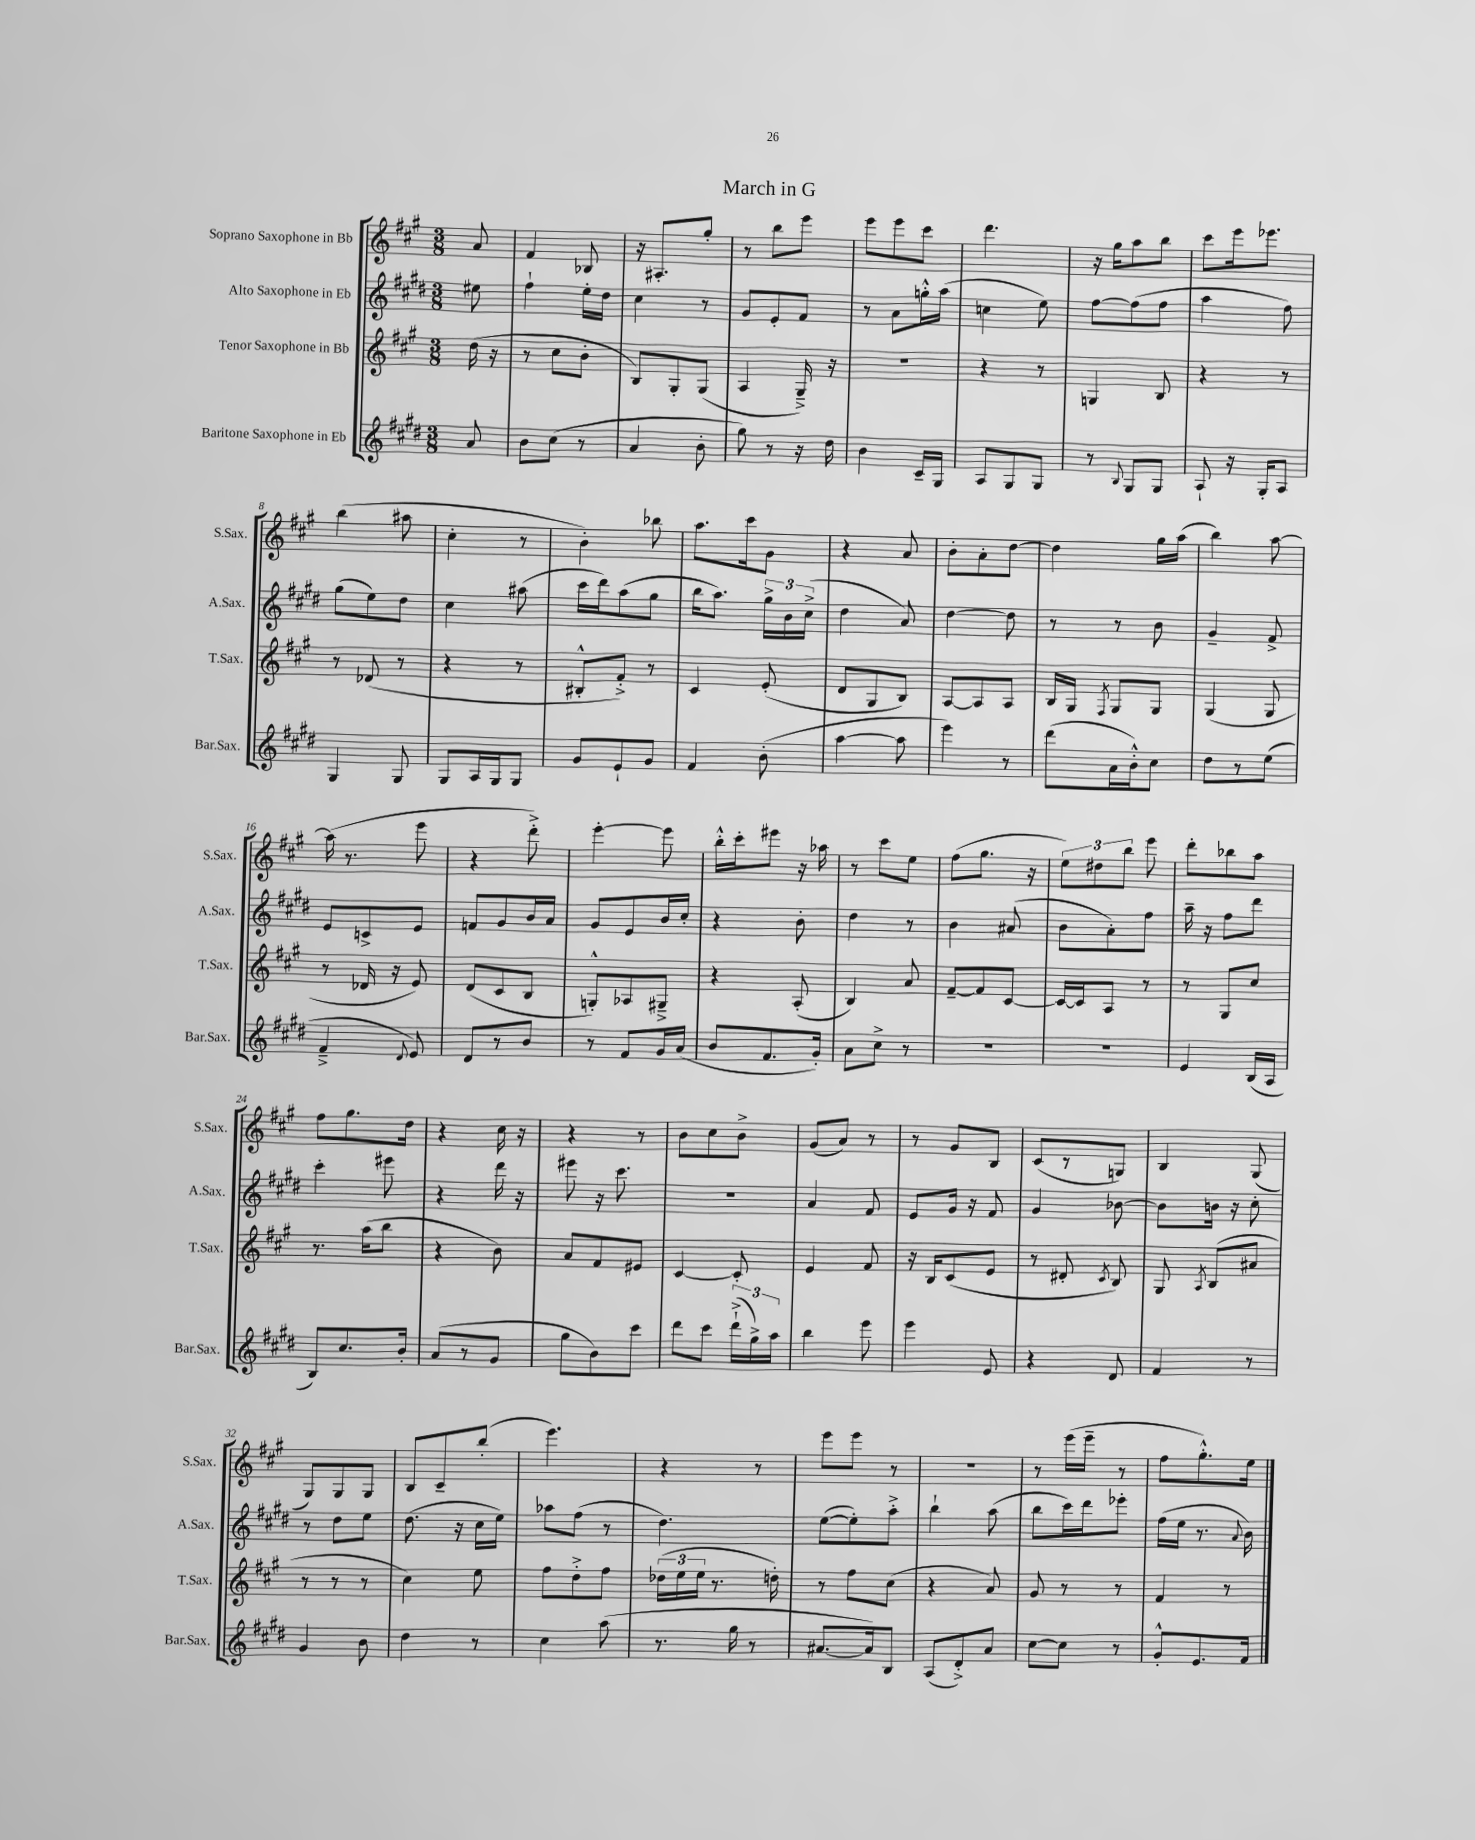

**kern	**kern	**kern	**kern
*staff4	*staff3	*staff2	*staff1
*clefG2	*clefG2	*clefG2	*clefG2
*k[f#c#g#d#]	*k[f#c#g#]	*k[f#c#g#d#]	*k[f#c#g#]
*M3/8	*M3/8	*M3/8	*M3/8
8a	(16dd	8ee#	8a
.	16r	.	.
=	=	=	=
8b	8r	4ff#`	4f#
(8cc#	8cc#	.	.
8r	8b'	16ee'	8B-
.	.	16dd#	.
=	=	=	=
4a	8B)	4cc#	16r
.	.	.	8.A#'
.	8G#'	.	.
8b'	(8G#	8r	8gg#'
=	=	=	=
8gg#)	4A	8g#	8r
8r	.	8e'	8bb
16r	16G#~^)	8f#	8eee
16dd#	16r	.	.
=	=	=	=
4b	4.r	8r	8eee
.	.	8a	8eee
16c#~	.	16gg'^^	8ccc#
16G#	.	(16aa	.
=	=	=	=
8A	4r	4cc	4.ddd
8G#	.	.	.
8G#	8r	8ee)	.
=	=	=	=
8r	4G	[8ff#	16r
.	.	.	16gg#
8qqB	.	.	.
8G#	.	(8ff#]	8aa
8G#	8B	8ff#	8bb
=	=	=	=
8A`	4r	4aa	8ccc#
16r	.	.	16eee
16G#'	.	.	8.eee-
8A	8r	8ff#)	.
=	=	=	=
4G#	8r	(8gg#	(4bb
.	(8d-	8ee)	.
8G#	8r	8dd#	8aa#
=	=	=	=
8G#	4r	4cc#	4cc#'
16A	.	.	.
16G#	.	.	.
8G#	8r	(8aa#	8r
=	=	=	=
8g#	8B#'^^	16ccc#	4b')
.	.	16ddd#)	.
8e`	8f#'^)	(8aa	.
8g#	8r	8gg#	8bb-
=	=	=	=
4f#	4c#	16bb	8.aa
.	.	8.aa)	.
.	.	.	16ccc#
(8b'	(8e'	24gg#^	8g#
.	.	24b	.
.	.	(24cc#^	.
=	=	=	=
[4aa	8d	4dd#	4r
.	8G#	.	.
8aa]	8B)	8a)	8a
=	=	=	=
4eee)	[8A	[4dd#	8b'
.	8A]	.	8a'
8r	8A	8dd#]	[8dd
=	=	=	=
(8ddd#	16B	8r	4dd]
.	16G#	.	.
.	8qF#	.	.
16a	8G#	8r	.
16b'^^)	.	.	.
8cc#	8G#	8b	16gg#
.	.	.	(16aa
=	=	=	=
8dd#	(4G#	4g#~	4bb)
8r	.	.	.
(8ee	8G#	8f#^	[8aa
=	=	=	=
4f#~^	8r	8e	(16aa]
.	.	.	8.r
.	16d-	8c^	.
.	16r	.	.
8qqd#	.	.	.
8e)	8e)	8e	8eee
=	=	=	=
8d#	(8d	8f	4r
8r	8c#	8g#	.
8b	8B	16b	8ddd'^)
.	.	16a	.
=	=	=	=
8r	8G'^^)	8g#	[4eee'
8f#	8A-	8e	.
16g#	8G#~^	16b	8eee]
(16a	.	16cc#'	.
=	=	=	=
8b	4r	4r	16bb'^^
.	.	.	16ccc#'
8.f#	.	.	8eee#
.	(8A'	8b'	16r
16g#')	.	.	16aa-
=	=	=	=
8a	4B)	4dd#	8r
8cc#^	.	.	8ccc#
8r	8a	8r	8ee
=	=	=	=
4.r	[8f#~	4b	(8ff#
.	8f#]	.	8.gg#
.	[8c#	(8a#	.
.	.	.	16r
=	=	=	=
4.r	16c#_	8b	12ee)
.	16c#]	.	.
.	.	.	12dd#
.	8A	8a')	.
.	.	.	12bb
.	8r	8ff#	8eee
=	=	=	=
4e	8r	16aa~	8ddd'
.	.	16r	.
.	8G#	8ff#	8bb-
(16B	8cc#	8ddd#	8aa
16A	.	.	.
=	=	=	=
8B)	8.r	4ccc#'	8ff#
8.cc#	.	.	8.gg#
.	(16aa	.	.
.	8bb	8eee#	.
16b'	.	.	16dd
=	=	=	=
(8a	4r	4r	4r
8r	.	.	.
8g#	8b)	16ddd#	16cc#
.	.	16r	16r
=	=	=	=
8gg#	8a	8eee#	4r
8b)	8f#	16r	.
.	.	8.ccc#	.
8ccc#	8e#	.	8r
=	=	=	=
8ddd#	[4c#	4.r	8b
8ccc#	.	.	8cc#
(24ddd#`^	8c#']	.	8b^
24gg#^)	.	.	.
24aa	.	.	.
=	=	=	=
4bb	4e	4a	(8g#
.	.	.	8a)
8eee	8f#	8f#	8r
=	=	=	=
4eee	16r	8e	8r
.	16B	.	.
.	(8c#	16g#	8g#
.	.	16r	.
8e	8e	8f#	8B
=	=	=	=
4r	8r	4g#	(8c#
.	8d#'	.	8r
.	8qc#	.	.
8d#	8B)	[8b-	8G)
=	=	=	=
4f#	8G#	8b-]	4B
.	8qA	.	.
.	(8B	16b	.
.	.	16r	.
8r	8a#	8cc#'	(8G#
=	=	=	=
4g#	8r	8r	8G#)
.	8r	8dd#	8G#
8b	8r	8ee	8G#
=	=	=	=
4dd#	4cc#)	(8.dd#	8B
.	.	.	8c#~
.	.	16r	.
8r	8ee	16cc#	(8bb'
.	.	16ee)	.
=	=	=	=
4cc#	8ff#	8aa-	4.eee)
.	8dd'^	(8ff#	.
(8aa	8ff#	8r	.
=	=	=	=
8.r	(24dd-	4.dd#)	4r
.	24ee	.	.
.	24ee	.	.
.	8.r	.	.
16gg#	.	.	.
8r	.	.	8r
.	16dd')	.	.
=	=	=	=
[8.a#	8r	([8ee	8eee
.	8ff#	8ee'])	8eee
16a#])	.	.	.
8B	(8cc#	8aa'^	8r
=	=	=	=
(8A	4r	4bb`	4.r
8d#'^)	.	.	.
8a	8a)	(8aa	.
=	=	=	=
[8cc#	8g#	8bb	8r
8cc#]	8r	16ccc#)	(16eee
.	.	16ddd#	16eee~
8r	8r	8eee-'	8r
=	=	=	=
8g#'^^	4f#	(16ff#	8ff#
.	.	16ee	.
8.e	.	8.r	8.gg#'^^)
.	8r	.	.
.	.	8qqa	.
16f#	.	16b)	16ee
==	==	==	==
*-	*-	*-	*-
